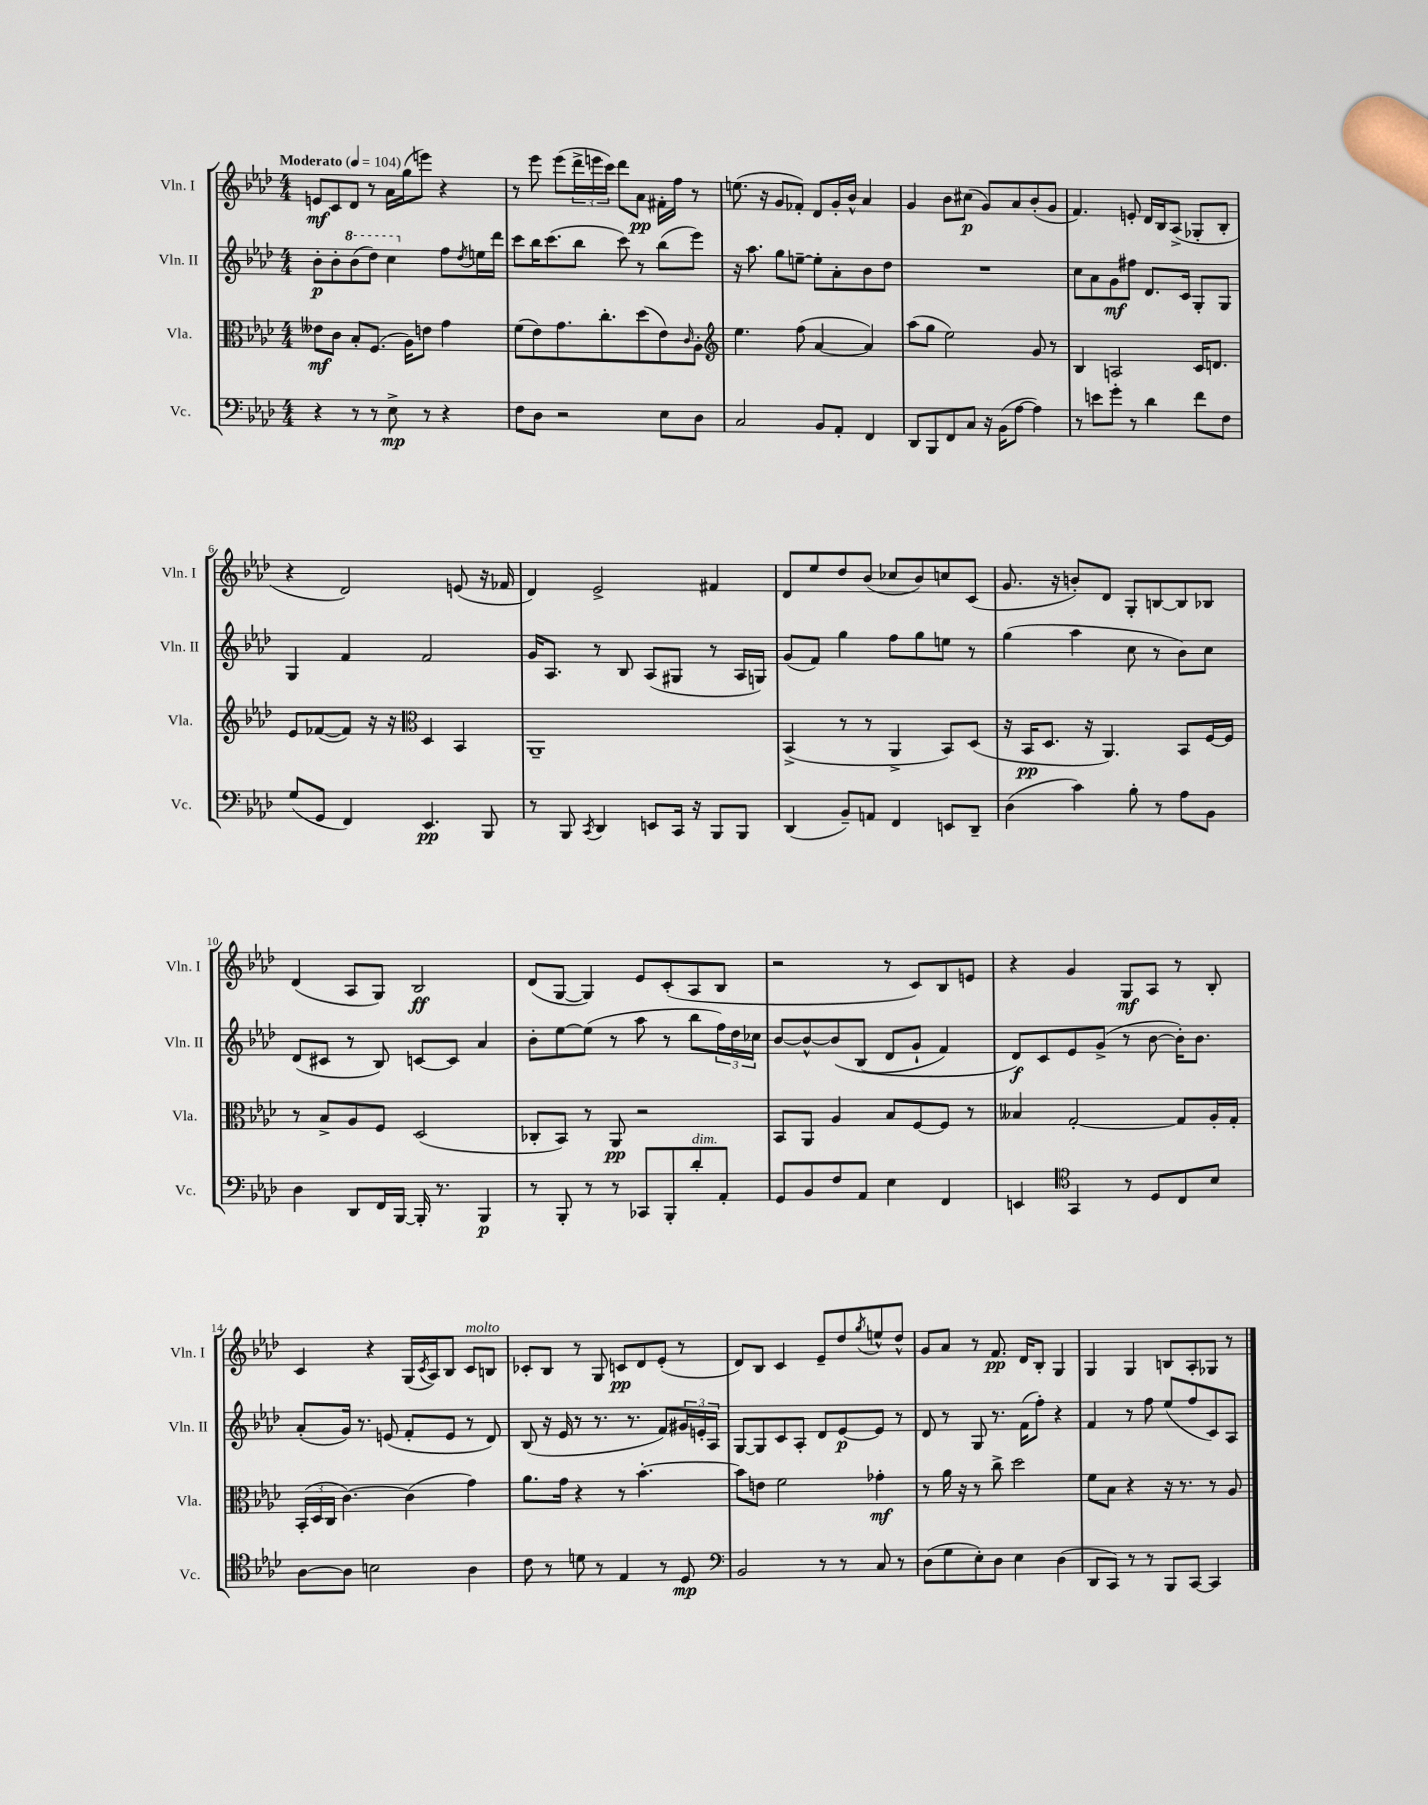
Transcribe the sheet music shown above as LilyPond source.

<<
\new StaffGroup <<
\new Staff = "s0" \with { instrumentName = "Vln. I" shortInstrumentName = "Vln. I" } {
    \clef treble \key aes \major \numericTimeSignature \time 4/4 \tempo "Moderato" 4 = 104
    e'8\mf c'8 des'8 r8 aes'16 g''16( e'''8) r4 |
    r8 ees'''8 ees'''8( \tuplet 3/2 { des'''16-> e'''16 c'''16) } des'''8 aes'8\pp fis'16-. f''16 r8 |
    e''8.( r16 g'8 fes'8-.) des'8 g'16-. bes'16-^ aes'4 |
    g'4 bes'8 cis''8\p( g'8) aes'8 bes'8-.( g'8 |
    f'4.) e'8-. des'16 bes16 aes8->( ges8-. bes8-. |
    r4 des'2) e'8( r16 fes'16 |
    des'4) ees'2-> fis'4 |
    des'8 ees''8 des''8 bes'8( ces''8 bes'8) c''8 c'8( |
    g'8. r16 b'8-.) des'8 g8-. b8~ b8 bes8 |
    des'4( aes8 g8) bes2\ff |
    des'8( g8~ g4) ees'8 c'8-.( aes8 bes8 |
    r2 r8 c'8) bes8 e'8 |
    r4 g'4 g8\mf aes8 r8 bes8-. |
    c'4 r4 g16( \acciaccatura { c'8 } aes16) bes8 c'8^\markup { \italic "molto" } b8 |
    ces'8-. bes8 r8 g8 c'8\pp des'8 ees'8-.( r8 |
    des'8) bes8 c'4 ees'8-- des''8 \acciaccatura { g''8 } e''8-^ des''8-^ |
    g'8 aes'8 r8 f'8.\pp des'16 bes8-. g4 |
    g4 g4 b8 aes8-. ges8 r8 \bar "|." |
}
\new Staff = "s1" \with { instrumentName = "Vln. II" shortInstrumentName = "Vln. II" } {
    \clef treble \key aes \major \numericTimeSignature \time 4/4
    bes'8-.\p bes'8-. \ottava #1 bes''8( des'''8) c'''4 \ottava #0 f''8 \acciaccatura { des''8 } e''16 des'''16 |
    c'''8 bes''16 c'''8.( bes''8 c'''8) r8 bes''8( ees'''8) |
    r16 aes''8. g''8 e''8~-- e''8-. aes'8-. bes'8 des''8 |
    R1 |
    c''8 aes'8 g'8\mf fis''8 des'8. c'16 g8-. g8 |
    g4 f'4 f'2 |
    g'16 aes8. r8 bes8 aes8( gis8 r8 aes16 g16) |
    g'8( f'8) g''4 f''8 g''8 e''8 r8 |
    g''4( aes''4 c''8 r8 bes'8) c''8 |
    des'8( cis'8 r8 bes8) c'8~ c'8 aes'4 |
    bes'8-. ees''8~ ees''8( r8 aes''8 r8 bes''8 \tuplet 3/2 { f''16) des''16 ces''16 } |
    bes'8~ bes'8~-^ bes'8\( bes8( des'8 g'8-! f'4) |
    des'8\f\) c'8 ees'8 g'8->( r8 bes'8~ bes'16-.) bes'8. |
    aes'8-.( g'16) r8. e'8( f'8-. e'8 r8 des'8) |
    bes8( r16 ees'16 r8 r8. r8. f'8) \tuplet 3/2 { gis'16 e'16-. aes16 } |
    g8~ g8 c'8 aes8-. des'8 ees'8~\p ees'8 r8 |
    des'8 r8 g8 r8. f'16( f''8-.) r4 |
    f'4 r8 f''8 ees''8( f''8 c'8) aes8 \bar "|." |
}
\new Staff = "s2" \with { instrumentName = "Vla." shortInstrumentName = "Vla." } {
    \clef alto \key aes \major \numericTimeSignature \time 4/4
    eeses'8\mf c'8 bes8-. f8.( aes16) e'8 g'4 |
    f'8( ees'8) g'8. c''8.-. des''8( ees'8) \grace { c'16 } aes8-. |
    \clef treble ees''4. f''8( aes'4~ aes'4) |
    aes''8( g''8 ees''2) g'8 r8 |
    bes4 a2 c'16 d'8. |
    ees'8 fes'8~( fes'8) r16 r16 \clef alto des4 bes,4 |
    aes,1-- |
    bes,4->( r8 r8 aes,4-> bes,8) des8( |
    r16 bes,16\pp des8. r16 aes,4.) bes,8 f16~ f16 |
    r8 bes8-> aes8 f8 des2( |
    ces8-. bes,8) r8 aes,8\pp r2 |
    bes,8 aes,8 aes4 bes8 f8~ f8 r8 |
    beses4 g2~-. g8 aes16-. g16-. |
    \tuplet 3/2 { bes,16-.( des16 c16 } c'4.~) c'4( g'4) |
    aes'8. g'16 r4 r8 bes'4.~-. |
    bes'8 e'8 f'2 ges'4-.\mf |
    r8 aes'16 r16 r8 c''8-> des''2 |
    f'8 bes8 r4 r16 r8. r8 aes8 \bar "|." |
}
\new Staff = "s3" \with { instrumentName = "Vc." shortInstrumentName = "Vc." } {
    \clef bass \key aes \major \numericTimeSignature \time 4/4
    r4 r8 r8 ees8->\mp r8 r4 |
    f8 des8 r2 ees8 des8 |
    c2 bes,8 aes,8-. f,4 |
    des,8 bes,,8 f,8 c8 r16 bes,16( aes8~ aes4) |
    r8 e'8 g'8-. r8 des'4 f'8 f8 |
    g8( g,8 f,4) ees,4.\pp bes,,8 |
    r8 bes,,8 \acciaccatura { c,8 } des,4 e,8 c,16 r16 bes,,8 bes,,8 |
    des,4( bes,8--) a,8 f,4 e,8 des,8-- |
    des4( c'4) bes8-. r8 aes8 bes,8 |
    des4 des,8 f,16 bes,,16~ bes,,16-. r8. bes,,4\p |
    r8 bes,,8-. r8 r8 ces,8 bes,,8-. des'8-.^\markup { \italic "dim." } aes,8-. |
    g,8 bes,8 f8 aes,8 ees4 f,4 |
    e,4 \clef tenor g,4 r8 des8 c8 bes8 |
    aes8~ aes8 b2 aes4 |
    c'8 r8 d'8 r8 ees4 r8 des8\mp |
    \clef bass bes,2 r8 r8 c8 r8 |
    des8( g8 ees8-.) des8 ees4 des4( |
    des,8 c,8) r8 r8 bes,,8 c,8~ c,4 \bar "|." |
}
>>
>>
